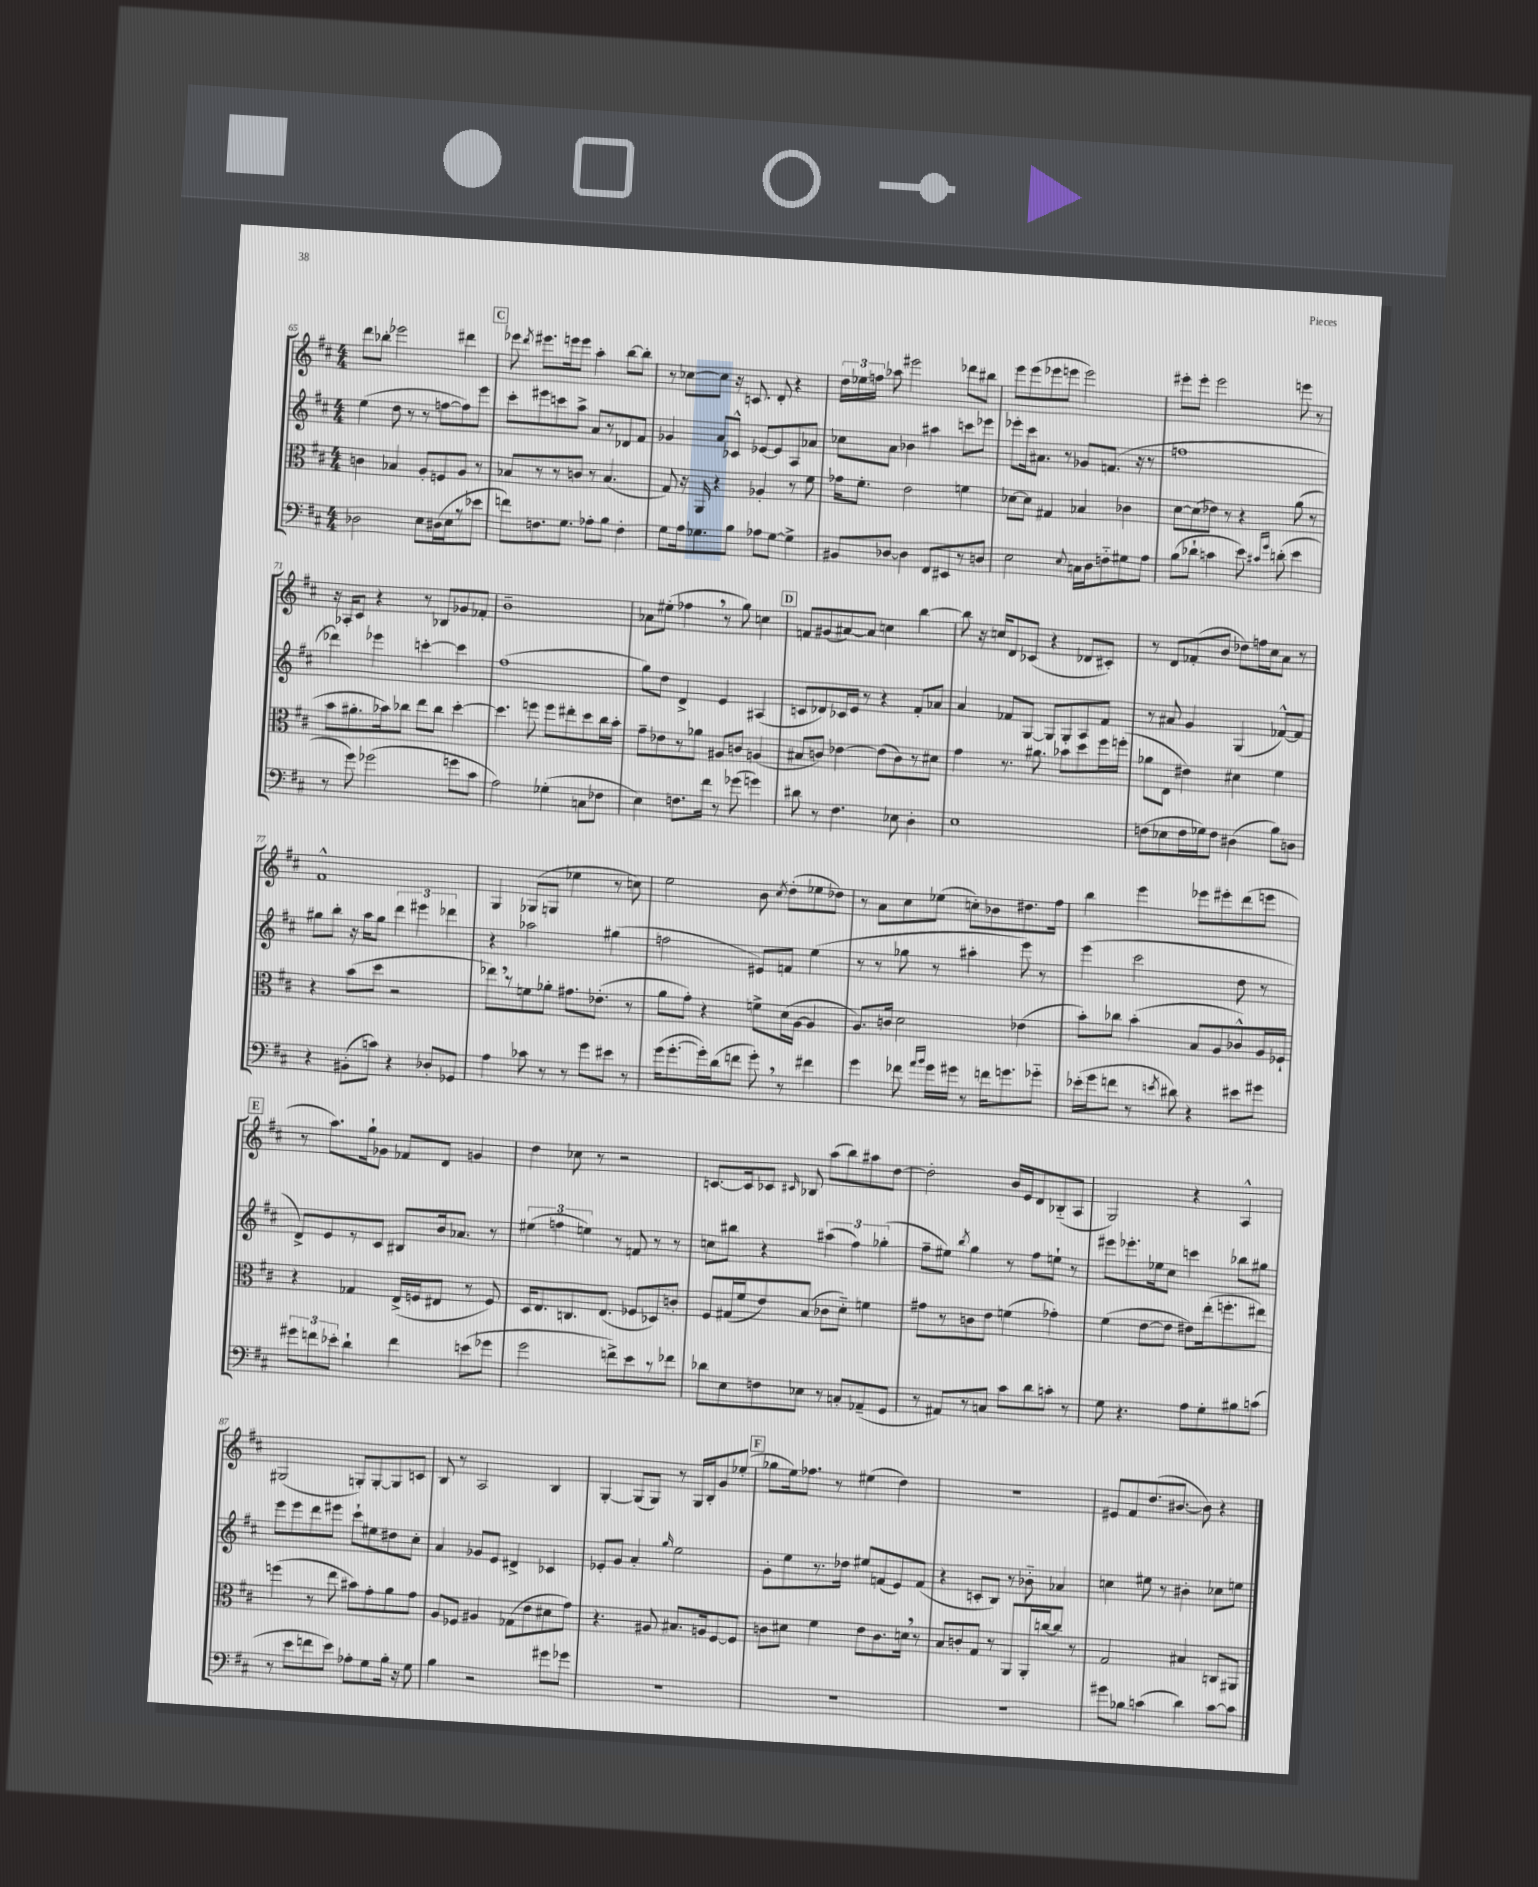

**kern	**kern	**kern	**kern
*staff4	*staff3	*staff2	*staff1
*clefF4	*clefC3	*clefG2	*clefG2
*k[f#c#]	*k[f#c#]	*k[f#c#]	*k[f#c#]
*M4/4	*M4/4	*M4/4	*M4/4
2D-	4c	(4ee	8ddd
.	.	.	8bb-'
.	4B-	8dd	2eee-
.	.	8r	.
8E	8A'	8r	.
(16D#	8F	[8ff	.
16E	.	.	.
8r	8A	8ff])	4ddd#
8e-	8r	8eee	.
=	=	=	=
8f)	8B-	8ccc#'	8eee-
.	.	.	8qddd
8.F	8r	8eee#	8.eee#
.	8r	8ccc	.
8.G	.	.	16eee
.	8c	8aa^	8eee
8A-'	8r	8a	4aa'
8B	(4.B-	8r	.
4F'	.	8d-	[8bb
.	.	8f#	8bb']
=	=	=	=
8G	8G)	4g-	8r
16A	16r	.	[8cc-
8.G-	16AA	.	.
.	4r	8a	8cc-]
8B	.	8c-^^	16r
.	.	.	8.c
8A-	4A-'	[8e-	.
[8G-	.	8e-]	8d'
4G-^]	8r	8A	4r
.	8f#	8a-	.
=	=	=	=
8BB#	16g-	8cc-	24dd
.	.	.	24ee-
.	8.f#'	.	.
.	.	.	24ff
[8D-	.	8a	8aa-
4D-]	2e	4b-	2eee#
8FF#	.	4aa#	.
8EE#	.	.	.
8r	4f	8ccc	8ddd-
8D	.	8eee-	8bb#
=	=	=	=
2E	[8d-	8eee-'	8eee
.	8d-]	16ccc#	(8eee
.	.	8.a#	.
.	4G#	.	8eee-
.	.	8r	8eee
8qqE	.	.	.
16C	4B-	8g-	2eee)
16D	.	.	.
8F'~	.	(8.f	.
8G#	4c-	.	.
.	.	16r	.
8A	.	8r	.
=	=	=	=
(8B	[8d	1ff	8eee#'
8d-`	(8d]	.	8eee#'
4c	8e-)	.	2eee#
.	8r	.	.
8e)	4r	.	.
16qqc#	.	.	.
16qqg	.	.	.
(8d'	.	.	.
4e	(8a	.	8eee
.	8r	.	8r
=	=	=	=
8r	8b	4ddd-)	16r
.	.	.	16A-'
8g)	8.a#'	.	8c#
(2g-	.	4eee-	4r
.	16b-)	.	.
.	8cc-	.	.
.	8ee	[4ccc'	8r
.	8cc-	.	8B-
8g	[4dd'	4ccc]	8g-
8c#	.	.	8f-'
=	=	=	=
2A)	4.dd]	(1ff#	1b~
.	8ff	.	.
(4G-'	8ff	.	.
.	8ee#'	.	.
8C	8dd	.	.
8F-	16cc#	.	.
.	16b'	.	.
=	=	=	=
4E)	8g~	8gg)	8a-
.	8e-	8dd	(8ee#'
8.F	8r	4d^	4ff-
.	8a-	.	.
16f#	.	.	.
8r	8A#	4e	8r
(8g-	8c	.	8gg)
4g)	(4A	(4A#	4cc
=	=	=	=
8d#	8B#	8c	8f
8r	8c)	8d-)	(8g#
4.F#	[4e-	16c-	[8a#)
.	.	16e	.
.	.	8r	8a#]
.	(8e-]	4r	4cc
8E-	8c)	.	.
4D'	8r	8f#'	[4bb
.	8d#	8a-	.
=	=	=	=
1E	4g	4a	8bb]
.	.	.	16r
.	.	.	16cc
.	8.r	8f-	8d
.	.	[8G	(8c-
.	8.a#	.	.
.	.	8G]	4r
.	8b-	8G'	.
.	8dd	8A	8d-
.	16ff#	8f-	8c#')
.	(16ff'	.	.
=	=	=	=
(8F	8a-	8r	8r
8E-	8E	8a#	8d
16F	4e#)	4g	(8f-'
16G-)	.	.	.
8F	.	.	8b
(4D#	4d#	(4G	8dd-)
.	.	.	16ff
.	.	.	16cc#
8B)	4f#	[8f-^^)	8a
8D	.	8f-]	8r
=	=	=	=
4r	4r	8gg#	1f#^^
.	.	8bb'	.
(8BB#'	(8b	16r	.
.	.	16aa	.
8c)	8dd	8gg#	.
4r	2r	6ddd	.
.	.	6eee#	.
8D-'	.	.	.
.	.	6ddd-	.
8GG-	.	.	.
=	=	=	=
4A	8ee-)	4r	4G
.	8r	.	.
8c-	8f	2aa-	(8G-
8r	8a-'	.	8G
8r	8.g#	.	4ee-
8g	.	.	.
.	(8.e-'	.	.
8e#	.	(4gg#	8r
8r	8r	.	8cc)
=	=	=	=
(16g	8a	2ff	2ee
[8.g'	.	.	.
.	8g')	.	.
16g'])	4r	.	.
(16d	.	.	.
8f	.	.	.
8g')	8f^	8e#)	8b
.	.	.	8qcc#
8r	(16d	8f	(8dd'
.	[16A	.	.
4f#	4A]	(4ee	8ee-
.	.	.	8dd-)
=	=	=	=
4g	8.A)	8r	8r
.	.	8r	8a
.	16c	.	.
8f-	2d	8gg-	8cc#
16qqa	.	.	.
16qqb	.	.	.
16g	.	8r	(8ee-
16g#	.	.	.
8r	.	4aa#'	8cc')
16f	.	.	8b-
8.g	.	.	.
.	(4e-	8eee)	8.dd#
8g-'~	.	8r	.
.	.	.	16ff#
=	=	=	=
(16e-'	8b')	(4eee	4bb
16g	.	.	.
8f	8cc-	.	.
8r	(4b'	2ccc#	4eee
8qe	.	.	.
8d#)	.	.	.
4r	8B	.	8eee-
.	8A	.	8eee#'
8e#	8c-^^)	8dd	(8ddd
8g#	16A	8r	8eee
.	16F-`	.	.
=	=	=	=
12g#	4r	8d^)	8r
12f	.	.	.
.	.	8e	8.aa)
12e-'	.	.	.
4d`	4G-	8r	.
.	.	.	16gg`
.	.	8c#	8g-
4f	(16E^	8B#	8f-
.	16F	.	.
.	8E#	16b	8d
.	.	8.a-	.
(8e	8r	.	4g
8g-	8F)	8r	.
=	=	=	=
2g	16D	(6ee#	4dd
.	8.E	.	.
.	.	6ff	.
.	8.C	.	8cc-
.	.	6ee)	.
.	.	.	8r
.	(8.E	.	.
8f^)	.	8r	2r
8e	8F-	8f	.
8r	8D-)	8r	.
8f-	8c'	8r	.
=	=	=	=
8d-	8F#	8cc	[8.c
8E	(16G#	8bb#	.
.	16f#	.	16c]
8F	8e)	4r	8c-
.	.	.	16qqc#
8E-	(8B	.	8B-
8r	8c-	(6aa#	(8aa
8C'	8d'~)	.	8bb)
.	.	6ff#)	.
(8AA-~	4f	.	8aa#
.	.	(6gg-'	.
8GG	.	.	[8dd
=	=	=	=
8r	8g#	8ff#~	2dd']
8AA#)	8r	8ee#)	.
.	.	8qbb	.
8r	8c	4gg	.
8C	8e	.	.
8c#	(4f	8r	16b
.	.	.	16e
8d	.	8ff#	8d
8c'	4g-')	8ee`	(8B-'~
8r	.	8r	8A
=	=	=	=
8G	(4f#	8eee#	2G)
4.r	.	8.eee-'	.
.	[8e	.	.
.	.	16ee-	.
.	8e]	8cc#	.
8A	8e#)	4ccc	4r
8G'	(16ee'	.	.
.	8.ff'	.	.
8B#	.	8bb-	4A^^
(8c	8ee#)	8gg#	.
=	=	=	=
8r	(4ff	8eee	(2G#
8e	.	8eee	.
8f	8r	8ddd	.
8e)	8ee	8eee#	.
8A-'	8b#)	8ccc#`	8G')
8G	8g'	8ee#	[8G'
16B'	8a	8dd#	8G]
16r	.	.	.
8G	8g	8cc#'	8c
=	=	=	=
4B	8A	4a	8B
.	8F-	.	8r
2r	4A#	8g-	2A
.	.	8e	.
.	(8G-	4d#^	.
.	8e	.	.
8g#	8d#	4c-	4B
8g-	8g)	.	.
=	=	=	=
1r	4.r	8e-'	[4G'
.	.	8g	.
.	.	4a'	(8G]
.	8A#	.	8G)
.	.	16qqgg	.
.	8.B#	2ee	8r
.	.	.	16G
.	16A	.	16B'
.	[8F#	.	8g
.	8F#]	.	(8ee-'
=	=	=	=
1r	8c	8g'	8gg-
.	8d#	8ee	16ee)
.	.	.	8.ff-
.	4f#	8.r	.
.	.	.	8r
.	.	16dd-	.
.	8e	8ee#	(4ee#
.	8.c	(8f	.
.	.	8e)	4dd)
.	16d	.	.
.	8r	(8f	.
=	=	=	=
1r	8B	4r	1r
.	8c'	.	.
.	8G	8c'	.
.	8r	8B)	.
.	8AA	8r	.
.	16AA'	8b-'~	.
.	[16cc	.	.
.	8cc]	4a-	.
.	8r	.	.
=	=	=	=
8g#	2G	4cc	8e#
8B-	.	.	8f#
(4c	.	8ee#	(8.dd
.	.	8r	.
.	.	.	[8.b#
4d)	4B#	4b#'	.
.	.	.	8b#])
[8c	8C	8cc-	4r
8c]	8AA#	8ee	.
==	==	==	==
*-	*-	*-	*-
